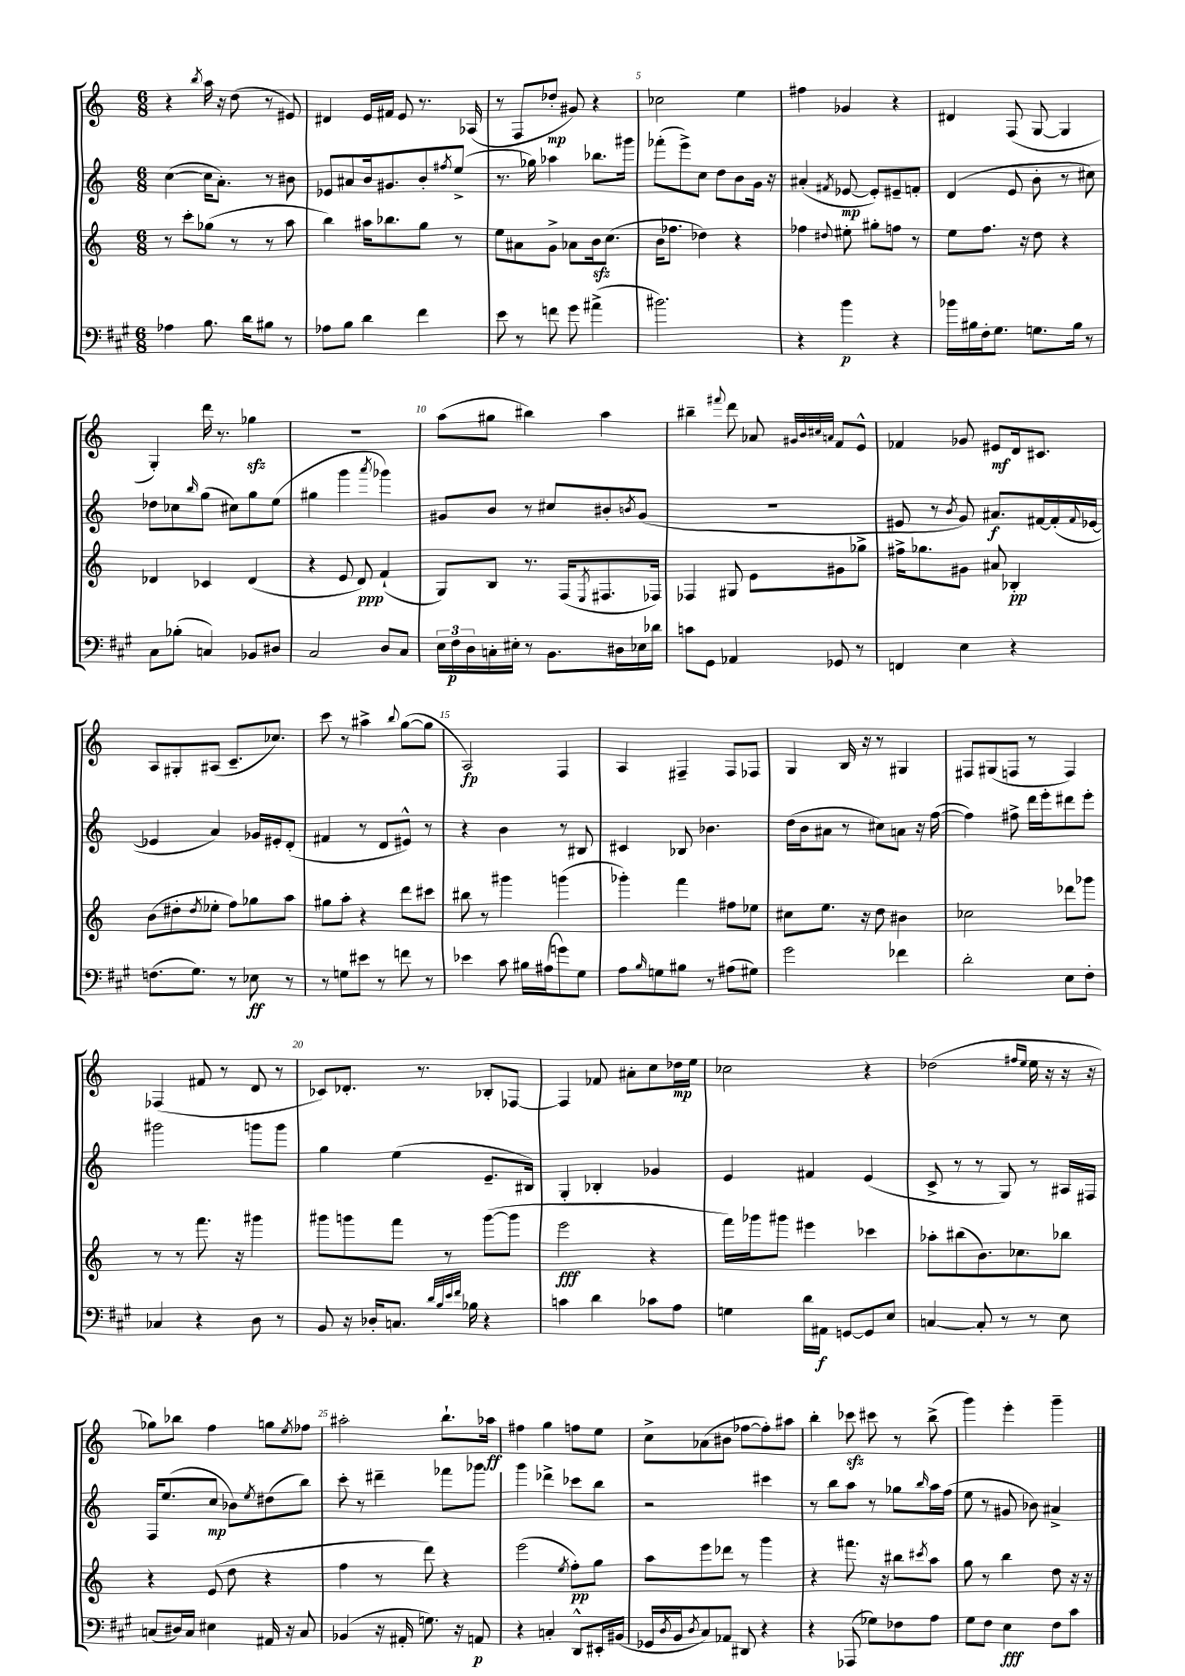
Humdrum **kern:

**kern	**dynam	**kern	**dynam	**kern	**dynam	**kern	**dynam
*part4	*part4	*part3	*part3	*part2	*part2	*part1	*part1
*staff4	*staff4	*staff3	*staff3	*staff2	*staff2	*staff1	*staff1
*clefF4	*	*clefG2	*	*clefG2	*	*clefG2	*
*k[f#c#g#]	*	*k[]	*	*k[]	*	*k[]	*
*M6/8	*	*M6/8	*	*M6/8	*	*M6/8	*
=2	=2	=2	=2	=2	=2	=2	=2
4A-X\	.	8r	.	([4cc\	.	4r	.
.	.	8ccc'\L	.	.	.	.	.
.	.	.	.	.	.	8qbb/	.
8.B\	.	(8gg-X\J	.	16cc\KL]	.	16aa\	.
.	.	.	.	8.a'\J)	.	16r	.
.	.	8r	.	.	.	(8dd\	.
16d\KL	.	.	.	.	.	.	.
8B#X\J	.	8r	.	8r	.	8r	.
8r	.	8aa\	.	8b#X\	.	8e#X/)	.
=3	=3	=3	=3	=3	=3	=3	=3
8A-X\L	.	4bb\)	.	8e-X/L	.	4d#X/	.
8B\J	.	.	.	8a#X/	.	.	.
4d\	.	16aa#X\KL	.	16b/k	.	16e/LL	.
.	.	8.bb-X\	.	8.g#X/	.	16f#X/JJ	.
.	.	.	.	.	.	8e/	.
4f#\	.	8gg\J	.	8b'/	.	8.r	.
.	.	.	.	8qff#X/	.	.	.
.	.	8r	.	(8ee^/J	.	.	.
.	.	.	.	.	.	(16A-X/	.
=4	=4	=4	=4	=4	=4	=4	=4
8e\	.	8ee\L	.	8.r	.	8r	.
8r	.	8a#X\	.	.	.	8F/L	.
.	.	.	.	16gg-X\)	.	.	.
8fn\	.	8g^\J	.	4aa-X\	.	8dd-X'/J	mp
8g#\	.	8a-X\L	.	.	.	8g#X/)	.
(4a#X^\	.	16bzz\k	.	8.bb-X\L	.	4r	.
.	.	(8.cc\J	.	.	.	.	.
.	.	.	.	16ggg#X\Jk	.	.	.
=5	=5	=5	=5	=5	=5	=5	=5
2.b#X\)	.	16b\KL	.	(8fff-X'\L	.	2cc-X\	.
.	.	8.ff-X\J	.	.	.	.	.
.	.	.	.	8eee^\)	.	.	.
.	.	4dd-X\)	.	8cc\J	.	.	.
.	.	.	.	8dd\L	.	.	.
.	.	4r	.	8b\	.	4ee\	.
.	.	.	.	16g\Jk	.	.	.
.	.	.	.	16r	.	.	.
=6	=6	=6	=6	=6	=6	=6	=6
4r	.	4ff-X\	.	(4a#X'/	.	4ff#X\	.
.	.	8qqdd#X/	.	8qf#X/	.	.	.
4b\	p	8ee#X'\	.	[8e-X/	mp	4g-X/	.
.	.	8gg#X'\L	.	8e-'/L])	.	.	.
4r	.	8ffn\J	.	8e#X~/	.	4r	.
.	.	8r	.	8fn'/J	.	.	.
=7	=7	=7	=7	=7	=7	=7	=7
16b-X\LL	.	8ee\L	.	(4d/	.	4d#X/	.
16B#X\	.	.	.	.	.	.	.
16F#'\J	.	8.ff\J	.	.	.	.	.
8.G#\J	.	.	.	.	.	.	.
.	.	.	.	8e/	.	(8F/	.
.	.	16r	.	.	.	.	.
8.Gn\L	.	8dd\	.	8b'\	.	[8G/	.
.	.	4r	.	8r	.	4G/]	.
16B#\Jk	.	.	.	.	.	.	.
8r	.	.	.	8cc#X\)	.	.	.
!!LO:LB:g=z
=8	=8	=8	=8	=8	=8	=8	=8
8C#\L	.	4d-X/	.	8dd-X\L	.	4G'/)	.
(8B-X'\J	.	.	.	8cc-X\	.	.	.
.	.	.	.	16qqbb/	.	.	.
4Cn/)	.	4c-X/	.	(8gg\J	.	16ddd\	.
.	.	.	.	.	.	8.r	.
.	.	.	.	8cc#X\L)	.	.	.
8BB-X/L	.	(4d-/	.	8gg\	.	4gg-Xzz\	.
8D#X/J	.	.	.	(8ee\J	.	.	.
=9	=9	=9	=9	=9	=9	=9	=9
2C#/	.	4r	.	4gg#X\	.	2.r	.
.	.	8e/	.	4ggg\	.	.	.
.	.	8d/)	ppp	.	.	.	.
.	.	.	.	8qaaa/	.	.	.
8D/L	.	(4f`/	.	4ggg-X\)	.	.	.
8C#/J	.	.	.	.	.	.	.
=10	=10	=10	=10	=10	=10	=10	=10
24E\LL	.	8G/L)	.	8g#X/L	.	(8aa\L	.
24F#\	p	.	.	.	.	.	.
24D\	.	.	.	.	.	.	.
16Cn'\	.	8B/J	.	8b/J	.	8gg#X\J	.
16E#X'\JJ	.	.	.	.	.	.	.
8r	.	8.r	.	8r	.	4bb#X\)	.
8.BB\L	.	.	.	8cc#X/L	.	.	.
.	.	(16F/KL	.	.	.	.	.
.	.	8qE/	.	.	.	.	.
.	.	8.F#X/	.	8b#X'/	.	4aa\	.
16D#X\L	.	.	.	.	.	.	.
.	.	.	.	8qbn/	.	.	.
16E-X\	.	.	.	(8g#/J	.	.	.
16d-X\JJ	.	16F-X/Jk)	.	.	.	.	.
=11	=11	=11	=11	=11	=11	=11	=11
8cn\L	.	4F-X/	.	2.r	.	4bb#X~\	.
8GG#\J	.	.	.	.	.	.	.
.	.	.	.	.	.	8qqfff#X/	.
4AA-X/	.	8G#X/	.	.	.	8ddd\	.
.	.	8e\L	.	.	.	8a-X/	.
.	.	.	.	.	.	32qqg#X/LLL	.
.	.	.	.	.	.	32qqb/	.
.	.	.	.	.	.	32qqcc#X/	.
.	.	.	.	.	.	32qqan/JJJ	.
8GG-X/	.	8g#X\	.	.	.	8f/L	.
8r	.	8gg-X^\J	.	.	.	8e^^/J	.
=12	=12	=12	=12	=12	=12	=12	=12
4FFn/	.	16ff#X^\KL	.	8e#X/	.	4f-X/	.
.	.	8.gg-X\	.	.	.	.	.
.	.	.	.	8r	.	.	.
.	.	.	.	8qb/	.	.	.
4E\	.	8g#X\J	.	8g/)	.	8g-X/	.
.	.	8a#X/	.	8.a#X/L	f	8e#X/L	mf
4r	.	4B-X'/	pp	.	.	16d/k	.
.	.	.	.	[16f#X/L	.	8.c#X/J	.
.	.	.	.	(16f#'/]	.	.	.
.	.	.	.	8qqf#/	.	.	.
.	.	.	.	[16e-X/JJ	.	.	.
!!LO:LB:g=z
=13	=13	=13	=13	=13	=13	=13	=13
(8.Fn\L	.	(8b\L	.	4e-X/]	.	8A/L	.
.	.	8dd#X'\	.	.	.	8G#X'/	.
8.G#\J)	.	.	.	.	.	.	.
.	.	8qdd#/	.	.	.	.	.
.	.	8ee-X'\J	.	4a/)	.	(8A#X/J	.
8r	.	8ff\L)	.	.	.	8.c~/L	.
8E-X\	ff	8gg-X\	.	16g-X/LL	.	.	.
.	.	.	.	16e#X'/J	.	8.cc-X/J)	.
8r	.	8aa\J	.	(8d'/J	.	.	.
=14	=14	=14	=14	=14	=14	=14	=14
8r	.	8gg#X\L	.	4f#X/	.	8ccc\	.
8Gn\L	.	8aa'\J	.	.	.	8r	.
8e#X\J	.	4r	.	8r	.	4aa#X^\	.
8r	.	.	.	8d/L	.	.	.
.	.	.	.	.	.	8qqbb/	.
8fn\	.	8ddd\L	.	8e#X^^/J)	.	([8gg\L	.
8r	.	8ccc#X\J	.	8r	.	8gg\J]	.
=15	=15	=15	=15	=15	=15	=15	=15
4e-X\	.	8bb#X\	.	4r	.	2A/)	fp
.	.	8r	.	.	.	.	.
8c#\	.	4ggg#X\	.	4b\	.	.	.
16B#X\LL	.	.	.	.	.	.	.
(16A#X\J	.	.	.	.	.	.	.
8gn\)	.	(4gggn\	.	8r	.	4F/	.
8G#\J	.	.	.	8B#X/	.	.	.
=16	=16	=16	=16	=16	=16	=16	=16
8A\L	.	4ggg-X'\)	.	4c#X/	.	4A/	.
16qqB/	.	.	.	.	.	.	.
8Gn\	.	.	.	.	.	.	.
8B#X\J	.	4fff\	.	8B-X/	.	4F#X~/	.
8r	.	.	.	4.b-X\	.	.	.
(8A#X\L	.	8ff#X\L	.	.	.	8F#/L	.
8G#X\J)	.	8ee-X\J	.	.	.	8F-X/J	.
=17	=17	=17	=17	=17	=17	=17	=17
2g#\	.	8cc#X\L	.	(16dd\LL	.	4G/	.
.	.	.	.	16b\J	.	.	.
.	.	8.ee\J	.	8a#X\J	.	.	.
.	.	.	.	8r	.	16B/	.
.	.	16r	.	.	.	16r	.
.	.	8dd\	.	8cc#X\L)	.	8r	.
4f-X\	.	4b#X\	.	8an\J	.	4G#X/	.
.	.	.	.	16r	.	.	.
.	.	.	.	([16ff\	.	.	.
=18	=18	=18	=18	=18	=18	=18	=18
2d'\	.	2cc-X\	.	4ff\])	.	8F#X/L	.
.	.	.	.	.	.	(8G#X/	.
.	.	.	.	8ff#X^\	.	8Fn/J	.
.	.	.	.	16ddd\LL	.	8r	.
.	.	.	.	16eee'\J	.	.	.
8E\L	.	8ddd-X\L	.	8ddd#X\	.	4F/)	.
8F#'\J	.	8ggg-X\J	.	8eee'\J	.	.	.
!!LO:LB:g=z
=19	=19	=19	=19	=19	=19	=19	=19
4C-X/	.	8r	.	2ggg#X\	.	(4F-X/	.
.	.	8r	.	.	.	.	.
4r	.	8.fff\	.	.	.	8f#X/	.
.	.	.	.	.	.	8r	.
.	.	16r	.	.	.	.	.
8D\	.	4ggg#X\	.	8gggn\L	.	8d/	.
8r	.	.	.	8ggg\J	.	8r	.
=20	=20	=20	=20	=20	=20	=20	=20
8BB/	.	8ggg#X\L	.	4gg\	.	8c-X/L)	.
16r	.	8gggn\	.	.	.	8.d-X'/J	.
16D-X'/KL	.	.	.	.	.	.	.
8.Cn/J	.	8fff\J	.	(4ee\	.	.	.
.	.	.	.	.	.	8.r	.
.	.	8r	.	.	.	.	.
32qqd/LLL	.	.	.	.	.	.	.
32qqB/	.	.	.	.	.	.	.
32qqe/	.	.	.	.	.	.	.
32qqf#/JJJ	.	.	.	.	.	.	.
16B-X\	.	.	.	.	.	.	.
4r	.	([8ggg\L	.	8.e~/L	.	8B-X'/L	.
.	.	8ggg\J]	.	.	.	[8F-X/J	.
.	.	.	.	16B#X/Jk)	.	.	.
=21	=21	=21	=21	=21	=21	=21	=21
4cn\	.	2eee\	fff	4G'/	.	4F-/]	.
4d\	.	.	.	4B-X'/	.	8f-X/	.
.	.	.	.	.	.	8a#X'\L	.
8c-X\L	.	4r	.	4g-X/	.	8cc\	.
8A\J	.	.	.	.	.	16dd-X\L	mp
.	.	.	.	.	.	16ee\JJ	.
=22	=22	=22	=22	=22	=22	=22	=22
4Gn\	.	16fff\LL)	.	4e/	.	2cc-X\	.
.	.	16ggg-X\J	.	.	.	.	.
.	.	8ggg#X\J	.	.	.	.	.
16d\LL	.	4eee#X\	.	4f#X/	.	.	.
16AA#X\JJ	f	.	.	.	.	.	.
[8GGn/L	.	.	.	.	.	.	.
8GG/]	.	4ccc-X\	.	(4e/	.	4r	.
8E/J	.	.	.	.	.	.	.
=23	=23	=23	=23	=23	=23	=23	=23
[4Cn/	.	8aa-X'\L	.	8c^/	.	(2dd-X\	.
.	.	(8bb#X\	.	8r	.	.	.
8C'/]	.	8.b\)	.	8r	.	.	.
8r	.	.	.	8G/)	.	.	.
.	.	8.cc-X\	.	.	.	.	.
.	.	.	.	.	.	16qqff#X/LL	.
.	.	.	.	.	.	16qqee/JJ	.
8r	.	.	.	8r	.	16ee\	.
.	.	.	.	.	.	16r	.
8E\	.	8bb-X\J	.	16A#X/LL	.	16r	.
.	.	.	.	16F#X/JJ	.	16r	.
!!LO:LB:g=z
=24	=24	=24	=24	=24	=24	=24	=24
(8Cn/L	.	4r	.	16F/KL	.	8gg-X\L)	.
.	.	.	.	(8.ee/	.	.	.
16D#X/L)	.	.	.	.	.	8bb-X\J	.
16C/JJ	.	.	.	.	.	.	.
4E#X\	.	(8e/	.	8cc/J	mp	4ff\	.
.	.	8dd\	.	8b-X\L)	.	.	.
.	.	.	.	8qee/	.	.	.
16AA#X/	.	4r	.	(8dd#X\	.	8ggn\L	.
16r	.	.	.	.	.	.	.
.	.	.	.	.	.	8qee/	.
8C/	.	.	.	8bb\J)	.	8ff-X\J	.
=25	=25	=25	=25	=25	=25	=25	=25
(4BB-X/	.	4ff\	.	8ccc'\	.	2aa#X'\	.
.	.	.	.	8r	.	.	.
16r	.	8r	.	4ddd#X~\	.	.	.
16AA#X'/	.	.	.	.	.	.	.
8.Gn\)	.	8ddd\)	.	.	.	.	.
.	.	4r	.	8fff-X\L	.	8.bb`\L	.
16r	.	.	.	.	.	.	.
8AAn/	p	.	.	8ggg-X\J	.	.	.
.	.	.	.	.	.	16aa-X\Jk	ff
=26	=26	=26	=26	=26	=26	=26	=26
4r	.	(2eee\	.	4ggg\	.	4ff#X\	.
4Cn'/	.	.	.	4ddd-X^\	.	4gg\	.
.	.	8qee/	.	.	.	.	.
8DD^^/L	.	8ff'\L)	pp	8ccc-X\L	.	8ffn\L	.
16EE#X'/L	.	8gg\J	.	8bb\J	.	8ee\J	.
(16BB#X/JJ	.	.	.	.	.	.	.
=27	=27	=27	=27	=27	=27	=27	=27
16GG-X/LL	.	8aa\L	.	2r	.	8cc^\L	.
8qD/	.	.	.	.	.	.	.
16BB/J	.	.	.	.	.	.	.
8qD/	.	.	.	.	.	.	.
8C#/)	.	8eee\	.	.	.	(8a-X\	.
8AA-X/J	.	8ddd-X\J	.	.	.	8b#X\J	.
8DD#X/	.	8r	.	.	.	[8ff-X\L	.
4r	.	4ggg\	.	4ccc#X\	.	8ff-'\])	.
.	.	.	.	.	.	8aa#X\J	.
=28	=28	=28	=28	=28	=28	=28	=28
4r	.	4r	.	8r	.	4bb'\	.
.	.	.	.	8bb\L	.	.	.
(8AAA-X/	.	8.fff#X\	.	8aa\J	.	8ccc-Xzz\	.
8G-X\L)	.	.	.	8r	.	8ccc#X\	.
.	.	16r	.	.	.	.	.
8F-X\	.	8bb#X\L	.	8gg-X\L	.	8r	.
.	.	8qccc#X/	.	16qqbb/	.	.	.
8A\J	.	8aa\J	.	16aa\L	.	(8bb^\	.
.	.	.	.	(16ff\JJ	.	.	.
=29	=29	=29	=29	=29	=29	=29	=29
8G#\L	.	8gg\	.	8ee\	.	4ggg\)	.
8F#\J	.	8r	.	8r	.	.	.
4E\	fff	4bb\	.	8g#X/	.	4eee'\	.
.	.	.	.	8b-X\)	.	.	.
8F#\L	.	8dd\	.	4a#X^/	.	4ggg~\	.
8c#\J	.	16r	.	.	.	.	.
.	.	16r	.	.	.	.	.
==	==	==	==	==	==	==	==
*-	*-	*-	*-	*-	*-	*-	*-
